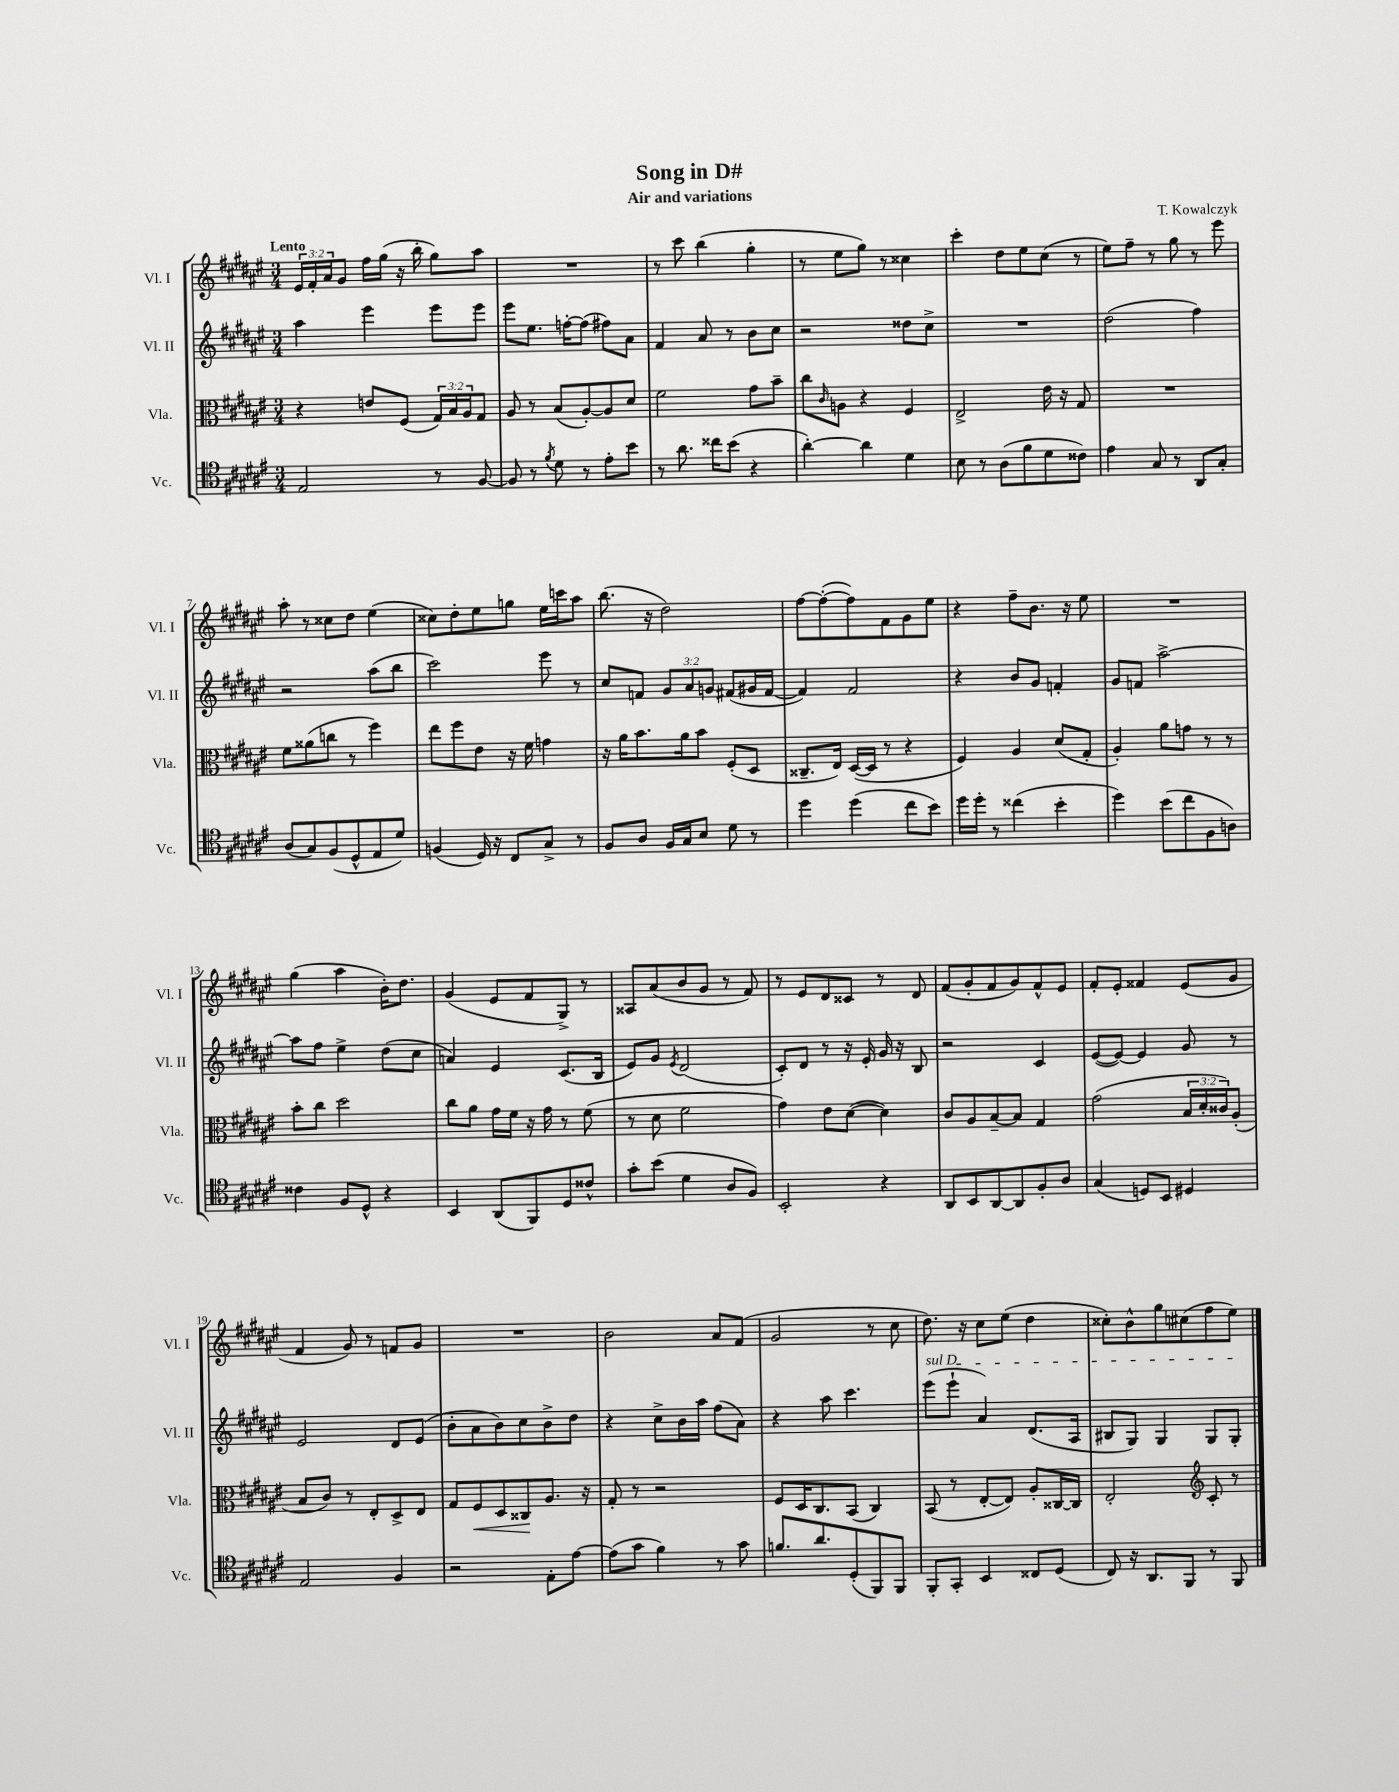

**kern	**kern	**dynam	**kern	**kern
*part4	*part3	*part3	*part2	*part1
*staff4	*staff3	*staff3	*staff2	*staff1
*I"Vc.	*I"Vla.	*	*I"Vl. II	*I"Vl. I
*I'Vc.	*I'Vla.	*	*I'Vl. II	*I'Vl. I
*clefC4	*clefC3	*	*clefG2	*clefG2
*k[f#c#g#d#a#e#]	*k[f#c#g#d#a#e#]	*	*k[f#c#g#d#a#e#]	*k[f#c#g#d#a#e#]
*M3/4	*M3/4	*	*M3/4	*M3/4
=1	=1	=1	=1	=1
!	!	!	!	!LO:TX:a:B:t=Lento
2E#/	4r	.	4aa#\	24e#/LL
.	.	.	.	24f#'/
.	.	.	.	24a#/J
.	.	.	.	8g#/J
.	8en/L	.	4eee#\	16ff#\LL
.	.	.	.	(16gg#\JJ
.	(8F#/J	.	.	16r
.	.	.	.	16bb'\
8r	24G#/LL)	.	8eee#\L	8gg#\L)
.	24B/	.	.	.
.	24A#/J	.	.	.
[8F#/	8G#/J	.	8eee#\J	8aa#\J
=2	=2	=2	=2	=2
8F#/]	8A#/	.	8eee#\L	2.r
8r	8r	.	8.ee#\J	.
8qf#/	.	.	.	.
8d#\	(8B/L	.	.	.
.	.	.	[16ffn'\KL	.
8r	[8A#'/)	.	(8ff\J]	.
8e#'\L	8A#/]	.	8ff#X\L)	.
8b\J	8d#/J	.	8a#\J	.
=3	=3	=3	=3	=3
8r	2f#\	.	4f#/	8r
8.a#\	.	.	.	8ccc#\
.	.	.	8a#/	(4bb\
16cc##X\KL	.	.	.	.
(8b\J	.	.	8r	.
4r	8g#\L	.	8b\L	4gg#'\
.	8b~\J	.	8cc#\J	.
=4	=4	=4	=4	=4
[4a#'\)	8cc#\L	.	2r	8r
.	16qqc#/	.	.	.
.	8An\J	.	.	8ee#\L
4a#\]	4r	.	.	8gg#\J)
.	.	.	.	8r
4d#\	4F#/	.	8dd##X\L	4cc##X\
.	.	.	8cc#^\J	.
=5	=5	=5	=5	=5
8B\	2E#^/	.	2.r	4ccc#'\
8r	.	.	.	.
(8A#\L	.	.	.	8dd#\L
8f#\	.	.	.	8ee#\
8d#\	16e#\	.	.	(8cc#\J
.	16r	.	.	.
8c##X\J)	8G#/	.	.	8r
=6	=6	=6	=6	=6
4e#\	2.r	.	(2dd#\	8ee#\L)
.	.	.	.	8ff#~\J
8G#/	.	.	.	8r
8r	.	.	.	8gg#\
8AA#/L	.	.	4ff#\)	8r
8G#'/J	.	.	.	8eee#\
!!LO:LB:g=z
=7	=7	=7	=7	=7
(8A#/L	8f#\L	.	2r	8aa#'\
8G#/)	(8a##X\	.	.	8r
(8F#/	8ccn\J	.	.	8cc##X\L
8D#^^/	8r	.	.	8dd#\J
8E#/	4ff#\)	.	(8aa#\L	(4ee#\
8d#/J)	.	.	8bb\J	.
=8	=8	=8	=8	=8
(4Fn/	8ee#\L	.	2ccc#\)	8cc##X\L)
.	8ff#\	.	.	8dd#'\
16D#/)	8e#\J	.	.	8ee#\
16r	.	.	.	.
8C#/L	16r	.	.	8ggn\J
.	16f#\	.	.	.
8G#^/J	4gn\	.	8eee#\	16ee#\LL
.	.	.	.	16cccn\J
8r	.	.	8r	8aa#\J
=9	=9	=9	=9	=9
8F#/L	16r	.	8cc#/L	(8.bb\
.	16a#\KL	.	.	.
8A#/J	8.b\	.	8fn/J	.
.	.	.	.	16r
16F#/LL	.	.	12g#/L	2dd#\)
16G#/J	16a#\k	.	.	.
.	.	.	12a#/	.
8B/J	8b\J	.	.	.
.	.	.	12gn/J	.
8d#\	(8F#'/L	.	(8f#X/L	.
8r	8D#/J	.	16g#X/L	.
.	.	.	[16f#/JJ	.
=10	=10	=10	=10	=10
4dd#\	8.C##X~/L	.	4f#/])	[8ff#\L
.	.	.	.	(8ff#'\_
.	16E#/Jk)	.	.	.
(4dd#\	([16D#/LL	.	2f#/	8ff#\])
.	16D#/JJ]	.	.	.
.	8r	.	.	8f#\
8cc#\L	4r	.	.	8g#\
8b\J)	.	.	.	8ee#\J
=11	=11	=11	=11	=11
16dd#\LL	4F#/)	.	4r	4r
16dd#'\JJ	.	.	.	.
8r	.	.	.	.
(4cc##X\	4A#/	.	8b/L	8ff#~\L
.	.	.	8g#/J	8.b\J
4b'\	(8d#/L	.	4fn'/	.
.	.	.	.	16r
.	8G#'/J	.	.	8ee#\
=12	=12	=12	=12	=12
4dd#\)	4A#'/)	.	8g#/L	2.r
.	.	.	8fn/J	.
(8b\L	8a#\L	.	[2aa#^\	.
8cc#\	8gn\J	.	.	.
8F#\	8r	.	.	.
8An\J)	8r	.	.	.
!!LO:LB:g=z
=13	=13	=13	=13	=13
4c##X\	8b'\L	.	8aa#\L]	(4gg#\
.	8cc#\J	.	8ff#\J	.
8F#/L	2dd#\	.	4ee#^\	4aa#\
8D#^^/J	.	.	.	.
4r	.	.	(8dd#\L	16b'\KL)
.	.	.	.	8.dd#\J
.	.	.	8cc#\J	.
=14	=14	=14	=14	=14
4BB/	8cc#\L	.	4an/)	(4g#/
.	8a#\J	.	.	.
(8AA#/L	16g#\LL	.	4e#/	8e#/L
.	16f#\JJ	.	.	.
8FF#/)	16r	.	.	8f#/
.	16g#\	.	.	.
8D#/	8r	.	(8.c#/L	8G#^/J)
8c##X^^/J	(8f#\	.	.	8r
.	.	.	16B/Jk	.
=15	=15	=15	=15	=15
8g#'\L	8r	.	8e#/L)	8A##X/L
(8b\J	8d#\	.	8g#/J	(8a#/
.	.	.	8qe#/	.
4d#\	2f#\	.	(2d#/	8b/
.	.	.	.	8g#/J
8A#/L	.	.	.	8r
8F#/J)	.	.	.	8f#/)
=16	=16	=16	=16	=16
2BB'/	4g#\)	.	8c#'/L)	8r
.	.	.	8d#/J	8e#/L
.	8e#\L	.	8r	8d#/
.	([8d#\J	.	16r	8c##X/J
.	.	.	16e#'/	.
4r	4d#\])	.	16g#/	8r
.	.	.	16r	.
.	.	.	8B/	8d#/
=17	=17	=17	=17	=17
8AA#/L	8c#/L	.	2r	(8f#/L
8BB/	8A#/	.	.	8g#'/
[8AA#/	[8B~/	.	.	8f#/
8AA#/]	8B/J]	.	.	8g#/)
8F#'/	4G#/	.	4c#/	8f#^^/
8A#/J	.	.	.	8e#/J
=18	=18	=18	=18	=18
(4G#/	(2g#\	.	([8e#/L	8f#'/L
.	.	.	8e#/J_)	8e#'/J
8Dn/L)	.	.	4e#/]	4f##X/
8BB/J	.	.	.	.
4D#X/	24B/LL	.	8g#/	(8e#/L
.	24d#'/	.	.	.
.	24c##X/J)	.	.	.
.	(8A#'/J	.	8r	8g#/J
!!LO:LB:g=z
=19	=19	=19	=19	=19
2E#/	8B/L	.	2e#/	4f#/
.	8c#/J)	.	.	.
.	8r	.	.	8g#/)
.	8E#'/L	.	.	8r
4F#/	8D#^/	.	8d#/L	8fn/L
.	8E#/J	.	(8e#/J	8g#/J
=20	=20	=20	=20	=20
2r	8G#/L	.	8b'\L	2.r
!	!	!LO:HP:b	!	!
.	8F#/	<	8a#\	.
.	8D#/	.	8b\)	.
.	8C##X/	.	8cc#\	.
8E#'\L	8.A#/J	[	8b^\	.
[8e#\J	.	.	8dd#\J	.
.	16r	.	.	.
=21	=21	=21	=21	=21
(8e#\L]	8G#'/	.	4r	2b\
8g#\J	8r	.	.	.
4f#\)	2r	.	8cc#^\L	.
.	.	.	16b\L	.
.	.	.	16aa#\JJ	.
8r	.	.	(8ff#\L	8a#/L
8g#\	.	.	8a#\J)	(8f#/J
=22	=22	=22	=22	=22
8.fn/L	8F#/L	.	4r	2g#/
.	16D#/K	.	.	.
8.a#/	8.C#/	.	.	.
.	.	.	8aa#\	.
(8D#'/	(8BB/J	.	4.ccc#\	.
8FF#/)	4C#/)	.	.	8r
8FF#/J	.	.	.	8cc#\
=23	=23	=23	=23	=23
!	!	!	!LO:TX:a:i:t=sul D	!
8FF#'/L	(8BB/	.	(8eee#\L	8.dd#\)
8GG#'/J	8r	.	8eee#`\J	.
.	.	.	.	16r
4BB/	[8E#'/L	.	4a#/)	8cc#\L
.	8E#/J])	.	.	(8ee#\J
8C##X/L	8A#'/L	.	(8.d#/L	4dd#\
(8D#/J	[16C##X/L	.	.	.
.	16C##/JJ]	.	16A#/Jk	.
=24	=24	=24	=24	=24
8C#/)	2E#'/	.	8B#X/L	8cc##X'\L)
16r	.	.	8G#/J)	8b^^\
8.AA#/L	.	.	.	.
.	.	.	4G#/	8gg#\
8FF#/J	.	.	.	(8cc#X\
*	*clefG2	*	*	*
8r	8c#'/	.	8G#/L	8ff#\
8FF#/	8r	.	8G#'/J	8ee#\J)
==	==	==	==	==
*-	*-	*-	*-	*-
